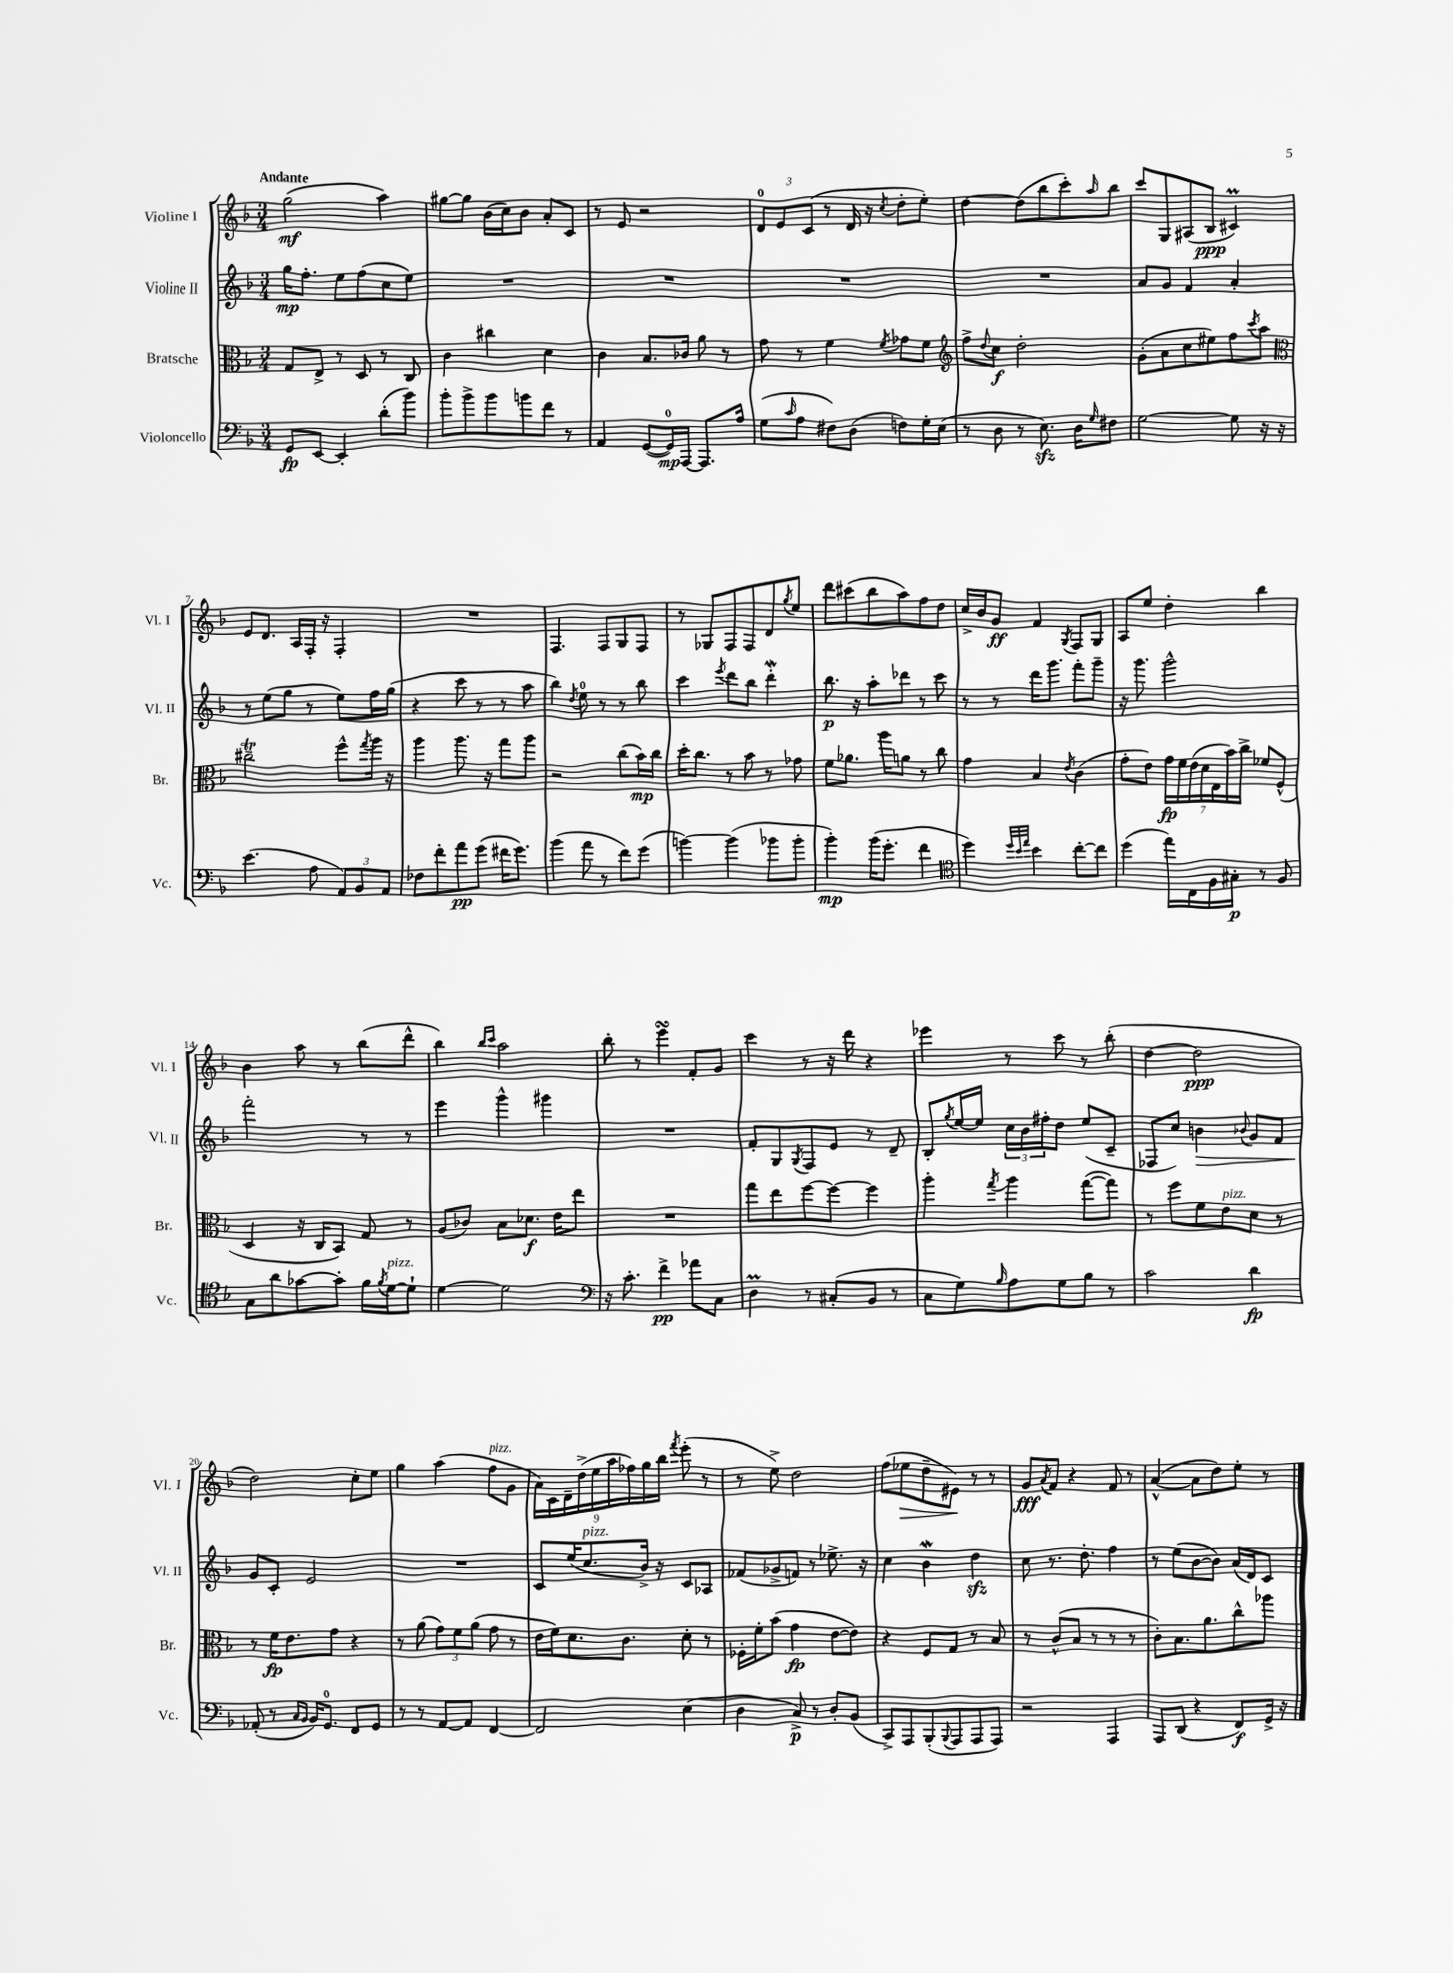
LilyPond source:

<<
\new StaffGroup <<
\new Staff = "s0" \with { instrumentName = "Violine I" shortInstrumentName = "Vl. I" } {
    \clef treble \key f \major \numericTimeSignature \time 3/4 \tempo "Andante"
    g''2\mf( a''4) |
    gis''8~ gis''8 bes'16( c''16) bes'8 a'8-. c'8 |
    r8 e'8 r2 |
    \tuplet 3/2 { d'8-0 e'8 c'8( } r8 d'16 r16 \acciaccatura { c''8 } d''8-. e''8-.) |
    d''4~ d''8( bes''8 c'''8-.) \grace { a''16 } bes''8 |
    c'''8 g8 ais8( bes8\ppp cis'4\prall) |
    e'8 d'8. a16 f16-. r16 f4-. |
    R2. |
    f4. f8 g8 f8 |
    r8 ges8 f8 f8 d'8 \acciaccatura { g''8 } e''8 |
    d'''8 cis'''8( bes''8 a''8) f''8 d''8 |
    c''16-> bes'16 g'8\ff f'4 \acciaccatura { g8 } f8 g8 |
    a8 e''8 d''4-. bes''4 |
    bes'4 a''8 r8 bes''8( d'''8-^ |
    bes''4) \grace { bes''16 c'''16 } a''2 |
    bes''8-. r8 e'''4\turn f'8-. g'8 |
    c'''4 r8 r16 d'''16 r4 |
    ees'''4 r8 c'''8 r8 bes''8-.( |
    d''4~ d''2\ppp |
    d''2) c''8-. e''8 |
    g''4 a''4( f''8^\markup { \italic "pizz." } g'8 |
    \tuplet 9/8 { a'16) c'16 d'16-- d''16->( e''16 a''16 fes''16) g''16 bes''16 } \acciaccatura { f'''8 } e'''8-.( r8 |
    r8 e''8->) d''2 |
    f''8( ees''8\> d''8-- eis'8\!) r8 r8 |
    g'8\fff \acciaccatura { a'8 } f'8 r4 f'8 r8 |
    a'4~-^( a'8 d''8) e''8-. r8 \bar "|." |
}
\new Staff = "s1" \with { instrumentName = "Violine II" shortInstrumentName = "Vl. II" } {
    \clef treble \key f \major \numericTimeSignature \time 3/4
    g''16\mp f''8.-. e''8 f''8( c''8 e''8) |
    R2. |
    R2. |
    R2. |
    R2. |
    a'8 g'8 f'4 a'4-. |
    r8 e''8( g''8 r8 e''8) f''16 g''16( |
    r4 c'''8 r8 r8 a''8 |
    bes''4) \acciaccatura { d''8 } e''8-0 r8 r8 bes''8 |
    c'''4 \acciaccatura { e'''8 } d'''8 bes''8 d'''4-.\mordent |
    bes''8.\p r16 a''8-. des'''8 r8 c'''8 |
    r8 r8 d'''16 g'''8. f'''8-. g'''8-- |
    r16 g'''8. g'''2-^ |
    f'''2-. r8 r8 |
    e'''4 g'''4-^ gis'''4 |
    R2. |
    f'8-. g8 \acciaccatura { g8 } f8 e'8 r8 d'8-- |
    bes8-. \acciaccatura { g''8 } e''16~ e''16 \tuplet 3/2 { c''16 bes'16 fis''16-. } d''8 e''8( c'8-- |
    fes8 c''8) b'4\> \appoggiatura { bes'8 } g'8 f'8 |
    g'8\! c'8-. e'2 |
    R2. |
    c'8 e''16( c''8.^\markup { \italic "pizz." } bes'16->) r16 c'8 aes8 |
    fes'8( ges'8-> f'8) r8 ees''8.-> r16 |
    c''4 bes'4\mordent d''4\sfz |
    c''8 r8. d''8.-. f''4 |
    r8 e''8( bes'8~ bes'8) a'16( d'16) c'8 \bar "|." |
}
\new Staff = "s2" \with { instrumentName = "Bratsche" shortInstrumentName = "Br." } {
    \clef alto \key f \major \numericTimeSignature \time 3/4
    g8 e8-> r8 d8 r8 c8 |
    c'4 cis''4 d'4 |
    c'4 bes8. ces'16 a'8 r8 |
    g'8 r8 f'4 \acciaccatura { f'8 } ges'8 f'8 |
    \clef treble f''8-> \appoggiatura { d''8 } c''8\f d''2-. |
    g'8-.( a'8 c''8 eis''8) f''8 \acciaccatura { c'''8 } a''8 |
    \clef alto cis''2--\trill f''8-^ \acciaccatura { g''8 } a''16 r16 |
    a''4 a''8. r16 g''8 a''8 |
    r2 c''8( bes'16\mp) c''16 |
    d''16-. c''8. r8 bes'8 r8 ges'8 |
    f'8 aes'8. a''16 a'8 r8 c''8 |
    g'4 bes4 \acciaccatura { e'8 } c'4( |
    g'8-. e'8) \tuplet 7/4 { g'16\fp f'16 e'16( d'16 e16 bes'16) c''16-> } fes'8 f8-^( |
    d4 r16 c16 bes,8) g8 r8 |
    a8( ces'8) bes8 des'8.\f e'16 e''8 |
    R2. |
    g''8 e''8 f''8~ f''8~ f''4 |
    a''4-. \acciaccatura { g''8 } a''4 g''8~( g''8) |
    r8 f''8 f'8 e'8^\markup { \italic "pizz." } d'8 r8 |
    r8 f'16\fp e'8. g'8 r4 |
    r8 a'8( \tuplet 3/2 { g'8) f'8 a'8( } g'8 r8 |
    e'16 f'16) d'8. c'8. d'8-. r8 |
    fes16-. f'16-. bes'8( g'4\fp e'8~ e'8) |
    r4 f8 g8 r8 bes8 |
    r8 c'8-^( bes8 r8 r8 r8 |
    c'8-.) bes8. a'8. c''8-^ aes''8 \bar "|." |
}
\new Staff = "s3" \with { instrumentName = "Violoncello" shortInstrumentName = "Vc." } {
    \clef bass \key f \major \numericTimeSignature \time 3/4
    g,8\fp e,8~ e,4-. d'8-.( bes'8) |
    bes'8-. bes'8-> bes'8 b'8 f'8 r8 |
    a,4 g,8~( g,16-0\mp) a,,16~ a,,8. a16 |
    g8( \grace { c'16 } a8 fis8) d8( f8) g16-. e16( |
    r8 d8 r8 e8.\sfz) d16 \grace { g16 } fis8 |
    g2~ g8 r16 r16 |
    e'4.( a8 \tuplet 3/2 { a,8) bes,8 a,8 } |
    fes8 f'8-. a'8\pp g'8( fis'16 g'8.) |
    bes'4( a'8 r8 f'8) g'8( |
    b'4~) b'4( bes'8 bes'8-. |
    bes'4-.\mp) bes'16( g'8.-. f'4 |
    \clef tenor d''4) \grace { d''32 bes'32 e''32 } bes'4 c''8~-. c''8 |
    d''4( e''16) c16 f16 gis16-.\p r8 f8 |
    g8 a'8 ges'8~ ges'8-. f'16 \acciaccatura { f'8 } d'16~^\markup { \italic "pizz." } d'8-! |
    d'4~ d'2 |
    \clef bass r16 c'8.-. f'4->\pp aes'8 c8 |
    d4\prall r8 cis8-.( bes,8 r8 |
    c8 g8) \grace { bes16 } a8 g8 bes8 r8 |
    c'2 d'4\fp |
    aes,8-.( r8 \grace { c16 bes,16 } bes,16) g,8.-0 f,8 g,8 |
    r8 r8 a,8~ a,8 f,4~ |
    f,2 e4( |
    d4 c8->\p) r8 d8-. bes,8( |
    c,8->) a,,8 bes,,8-.( \appoggiatura { bes,,8 } a,,8 a,,8 a,,8) |
    r2 a,,4 |
    a,,8 d,8( r4 f,8\f) g,16-> r16 \bar "|." |
}
>>
>>
